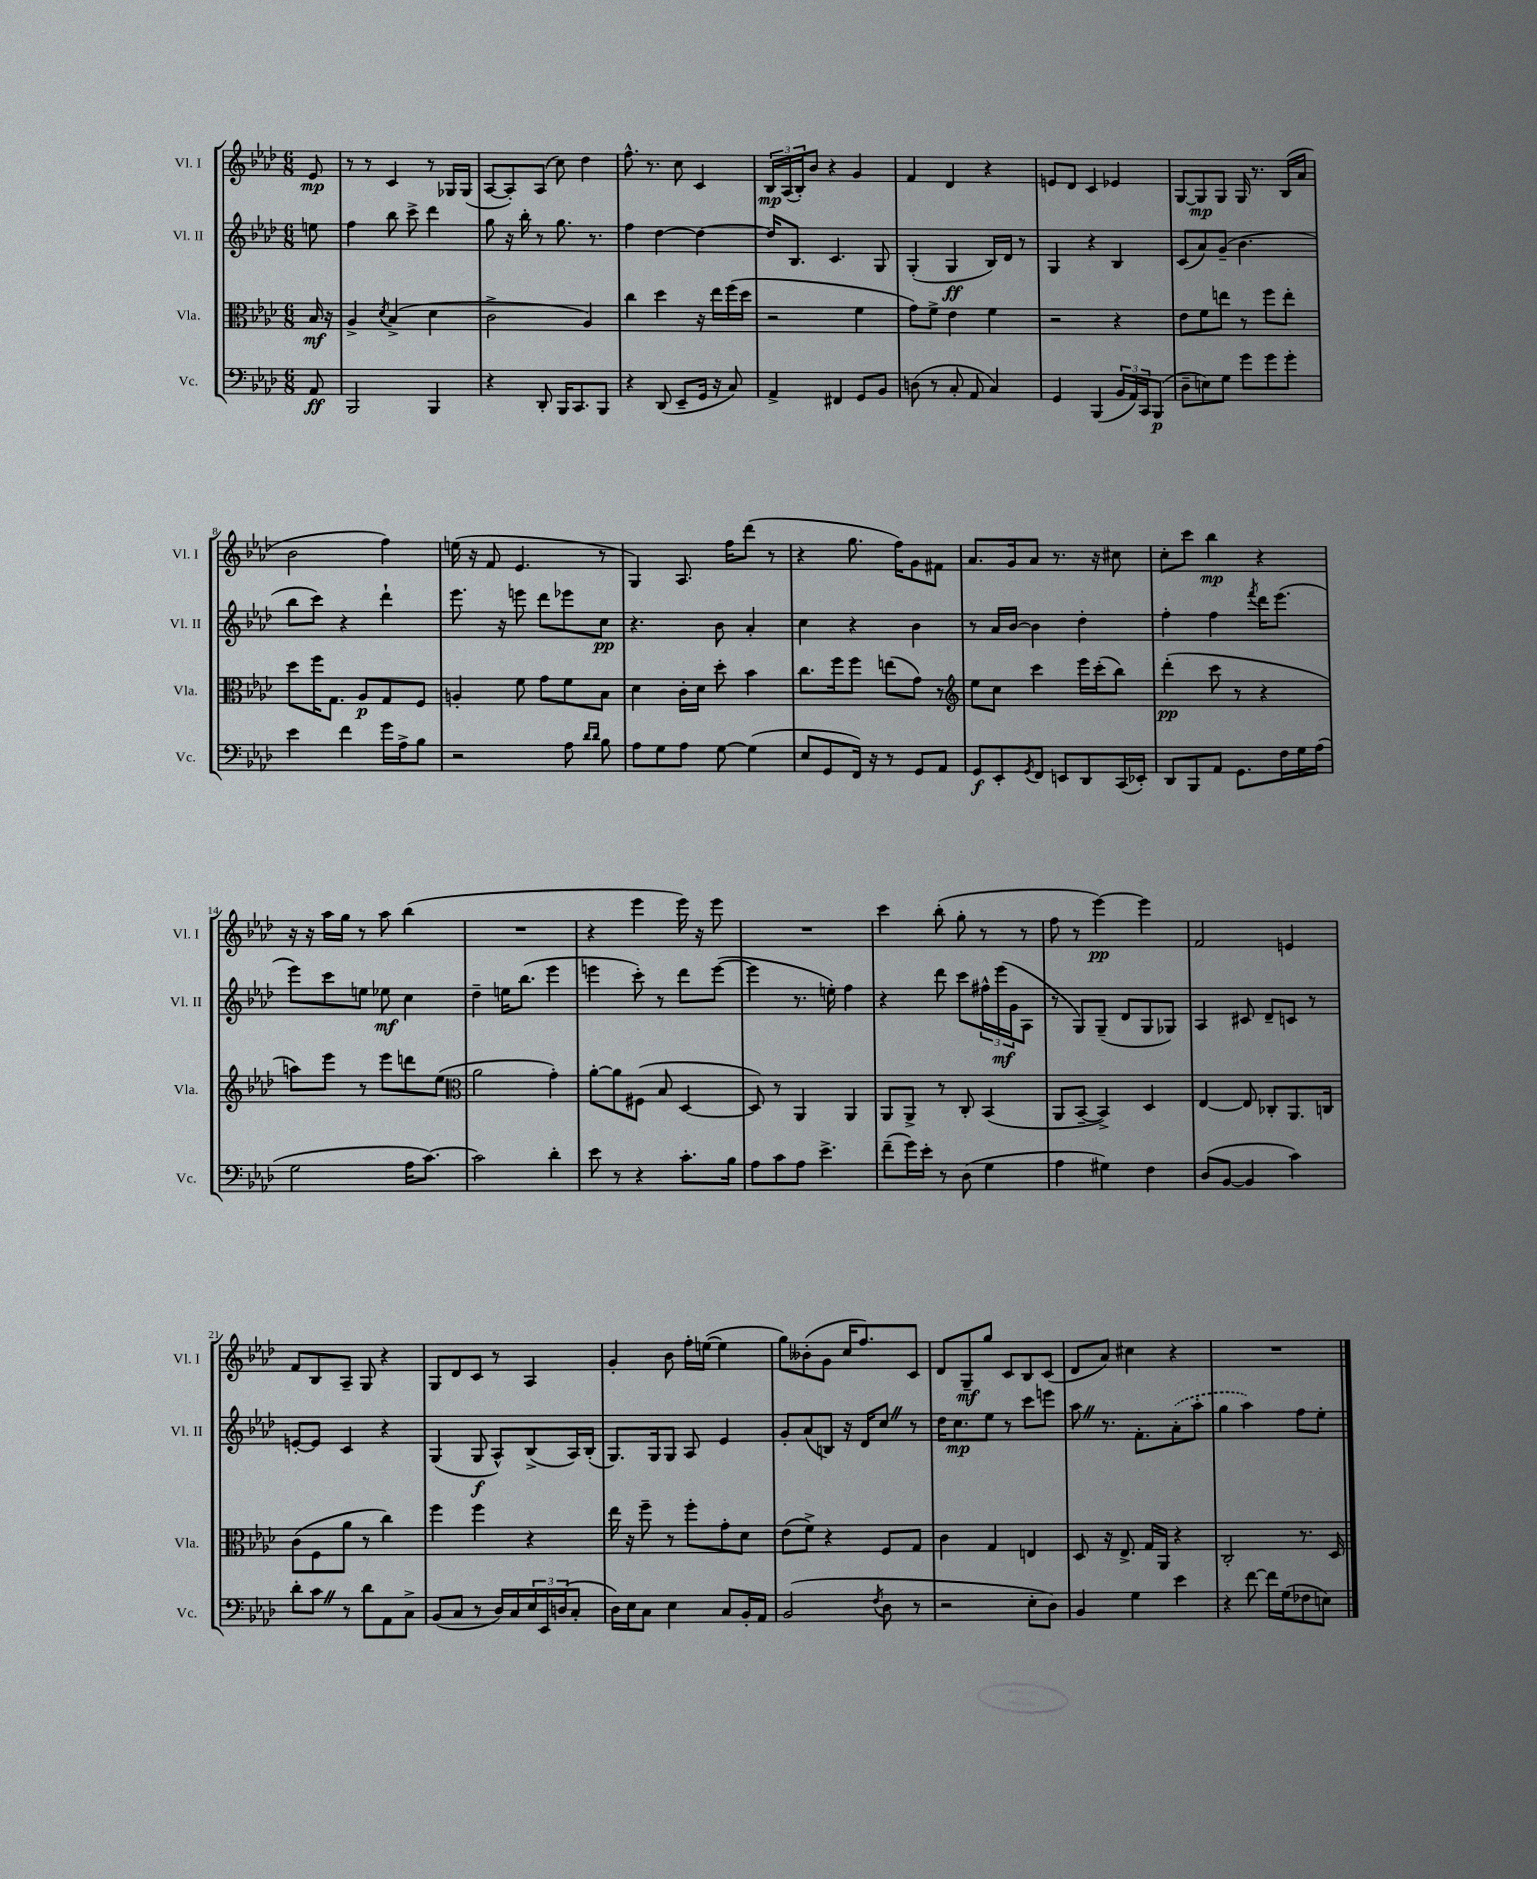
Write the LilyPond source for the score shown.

<<
\new StaffGroup <<
\new Staff = "s0" \with { instrumentName = "Vl. I" shortInstrumentName = "Vl. I" } {
    \clef treble \key aes \major \numericTimeSignature \time 6/8 \partial 8
    ees'8\mp |
    r8 r8 c'4 r8 ges16 ges16( |
    aes8~ aes8-.) aes8( c''8) des''4 |
    f''8.-^ r8. c''8 c'4 |
    \tuplet 3/2 { bes16\mp aes16( bes16-.) } bes'8 r4 g'4 |
    f'4 des'4 r4 |
    e'8 des'8 c'4 ees'4 |
    g8~ g8\mp g8 g16 r8. bes16( aes'16 |
    bes'2 f''4) |
    e''16( r16 f'8 ees'4. r8 |
    g4) aes8. f''16 des'''8( r8 |
    r4 g''8. f''16) g'8 fis'8 |
    aes'8. g'16 aes'8 r8. r16 cis''8 |
    c''8-. c'''8 bes''4\mp r4 |
    r16 r16 aes''16 g''16 r8 aes''8 bes''4( |
    R2. |
    r4 ees'''4 ees'''16) r16 ees'''8 |
    R2. |
    c'''4 bes''8-.( g''8-. r8 r8 |
    f''8 r8 ees'''4~\pp) ees'''4 |
    f'2 e'4 |
    f'8 bes8 aes8-- g8 r4 |
    g8 des'8 c'8 r8 aes4 |
    g'4-. bes'8 f''16-. e''16~( e''4 |
    g''8) beses'8-.( g'8 c''16 f''8.) c'8 |
    des'8 g8--\mf g''8 c'8 bes8 c'8( |
    des'8 aes'8) cis''4 r4 |
    R2. \bar "|." |
}
\new Staff = "s1" \with { instrumentName = "Vl. II" shortInstrumentName = "Vl. II" } {
    \clef treble \key aes \major \numericTimeSignature \time 6/8 \partial 8
    e''8 |
    f''4 bes''8 c'''8-> des'''4 |
    g''8 r16 bes''16-. r8 g''8. r8. |
    f''4 des''4~ des''4~ |
    des''16 bes8. c'4. g8 |
    g4-.( g4\ff bes16) des'16 r8 |
    g4 r4 bes4 |
    c'8( aes'8) g'8--( bes'4. |
    bes''8 c'''8) r4 des'''4-! |
    ees'''8. r16 e'''8 des'''8 ees'''8 c''8\pp |
    r4. bes'8 aes'4-. |
    c''4 r4 bes'4 |
    r8 aes'16 bes'16~ bes'4 des''4-. |
    f''4-. f''4 \acciaccatura { f'''8 } des'''16 ees'''8.( |
    ees'''8) c'''8 e''8 ees''8\mf c''4 |
    des''4-- e''16 bes''8.( ees'''4 |
    e'''4 c'''8-.) r8 des'''8 e'''8~( |
    e'''4 r8. e''16-.) f''4 |
    r4 des'''8 c'''8 \tuplet 3/2 { fis''16-^ ees'''16\mf( g'16 } aes8 |
    r8 g8) g8--( des'8 g8 ges8) |
    aes4 cis'8 des'8-- c'8 r8 |
    e'8~-. e'8 c'4 r4 |
    g4( g8\f aes8-^) bes8->( aes16) bes16-.( |
    g8.) g16 g8 aes8 ees'4 |
    g'8-. aes'8( b8) r16 des'16 c''8 \once \override BreathingSign.text = \markup { \musicglyph "scripts.caesura.straight" } \breathe r8 |
    des''16 c''8.\mp ees''8 r8 c'''8 e'''8 |
    aes''8 \once \override BreathingSign.text = \markup { \musicglyph "scripts.caesura.straight" } \breathe r8. f'8.-. \once \slurDashed aes'8-.( aes''8-. |
    g''4 aes''4) f''8 ees''8-. \bar "|." |
}
\new Staff = "s2" \with { instrumentName = "Vla." shortInstrumentName = "Vla." } {
    \clef alto \key aes \major \numericTimeSignature \time 6/8 \partial 8
    bes16\mf r16 |
    aes4-> \acciaccatura { des'8 } bes4->( des'4 |
    c'2-> aes4) |
    c''4 des''4 r16 ees''16 f''16( des''16 |
    r2 f'4 |
    g'8) f'8-> ees'4 f'4 |
    r2 r4 |
    ees'8 f'8 e''8 r8 f''8 e''8-. |
    des''8 f''16 g8. aes8\p g8 f8 |
    a4-. f'8 g'8 f'8 bes8 |
    des'4 c'16-. des'16 des''8-. bes'4 |
    c''8. f''16 f''8 e''8( g'8) r8 |
    \clef treble ees''8 c''8 c'''4 ees'''16 c'''16-.( bes''8) |
    des'''4-.\pp( c'''8 r8 r4 |
    a''8) ees'''8 r8 ees'''8 d'''8 ees''8( |
    \clef alto aes'2 g'4-.) |
    aes'8~-. aes'8 fis8( bes8 des4~ |
    des8) r8 aes,4 aes,4 |
    aes,8 aes,8-> r8 c8-. bes,4( |
    aes,8 bes,8~-- bes,4->) des4 |
    ees4~ ees8 ces8-. aes,8. c16 |
    c'8( f8 aes'8 r8 c''4) |
    f''4 f''4 r4 |
    ees''16 r16 f''8-- r8 f''8-. g'8-. des'8 |
    ees'8( f'8->) r4 f8 g8 |
    c'4 g4 e4 |
    des8 r16 ees8.-> g16 aes,16 r4 |
    c2-. r8. des16 \bar "|." |
}
\new Staff = "s3" \with { instrumentName = "Vc." shortInstrumentName = "Vc." } {
    \clef bass \key aes \major \numericTimeSignature \time 6/8 \partial 8
    aes,8\ff |
    bes,,2 bes,,4 |
    r4 des,8-. bes,,16 c,8. bes,,8 |
    r4 des,8( ees,8-- g,16 r16 c8) |
    aes,4-> fis,4 g,8 bes,8 |
    d8( r8 c8-. aes,8 c4) |
    g,4 bes,,4( \tuplet 3/2 { bes,16 aes,16) c,16 } bes,,8\p( |
    des8-- e8) g8 g'8 g'8 g'8-. |
    ees'4 f'4 g'16 aes16-> bes8 |
    r2 aes8 \grace { des'16 des'16 } bes8 |
    aes8 g8 aes8 g8~ g4( |
    ees8 g,8 f,16) r16 r8 g,8 aes,8 |
    g,8\f ees,8-. \acciaccatura { g,8 } f,8 e,8 des,8 c,16( ees,16-.) |
    des,8 bes,,8 aes,8 g,8. f16 g16 aes16( |
    g2 aes16 c'8.~) |
    c'2 des'4-. |
    ees'8 r8 r4 c'8.-. bes16 |
    aes8 c'8 aes8 ees'4.-> |
    f'8--( g'16) ees'16-. r8 des8( g4 |
    aes4 gis4) f4 |
    des8( bes,8~ bes,4 c'4) |
    des'8-. c'8 \once \override BreathingSign.text = \markup { \musicglyph "scripts.caesura.straight" } \breathe r8 des'8 aes,8 c8-> |
    bes,8( c8 r8 des16) c16 \tuplet 3/2 { ees16 ees,16 d16( } c8-. |
    des16) ees16 c8 ees4 c8 bes,16-. aes,16 |
    bes,2( \acciaccatura { f8 } des8 r8 |
    r2 ees8-. des8) |
    bes,4 g4 ees'4 |
    r4 f'8~ f'16 g16( fes8 e8) \bar "|." |
}
>>
>>
